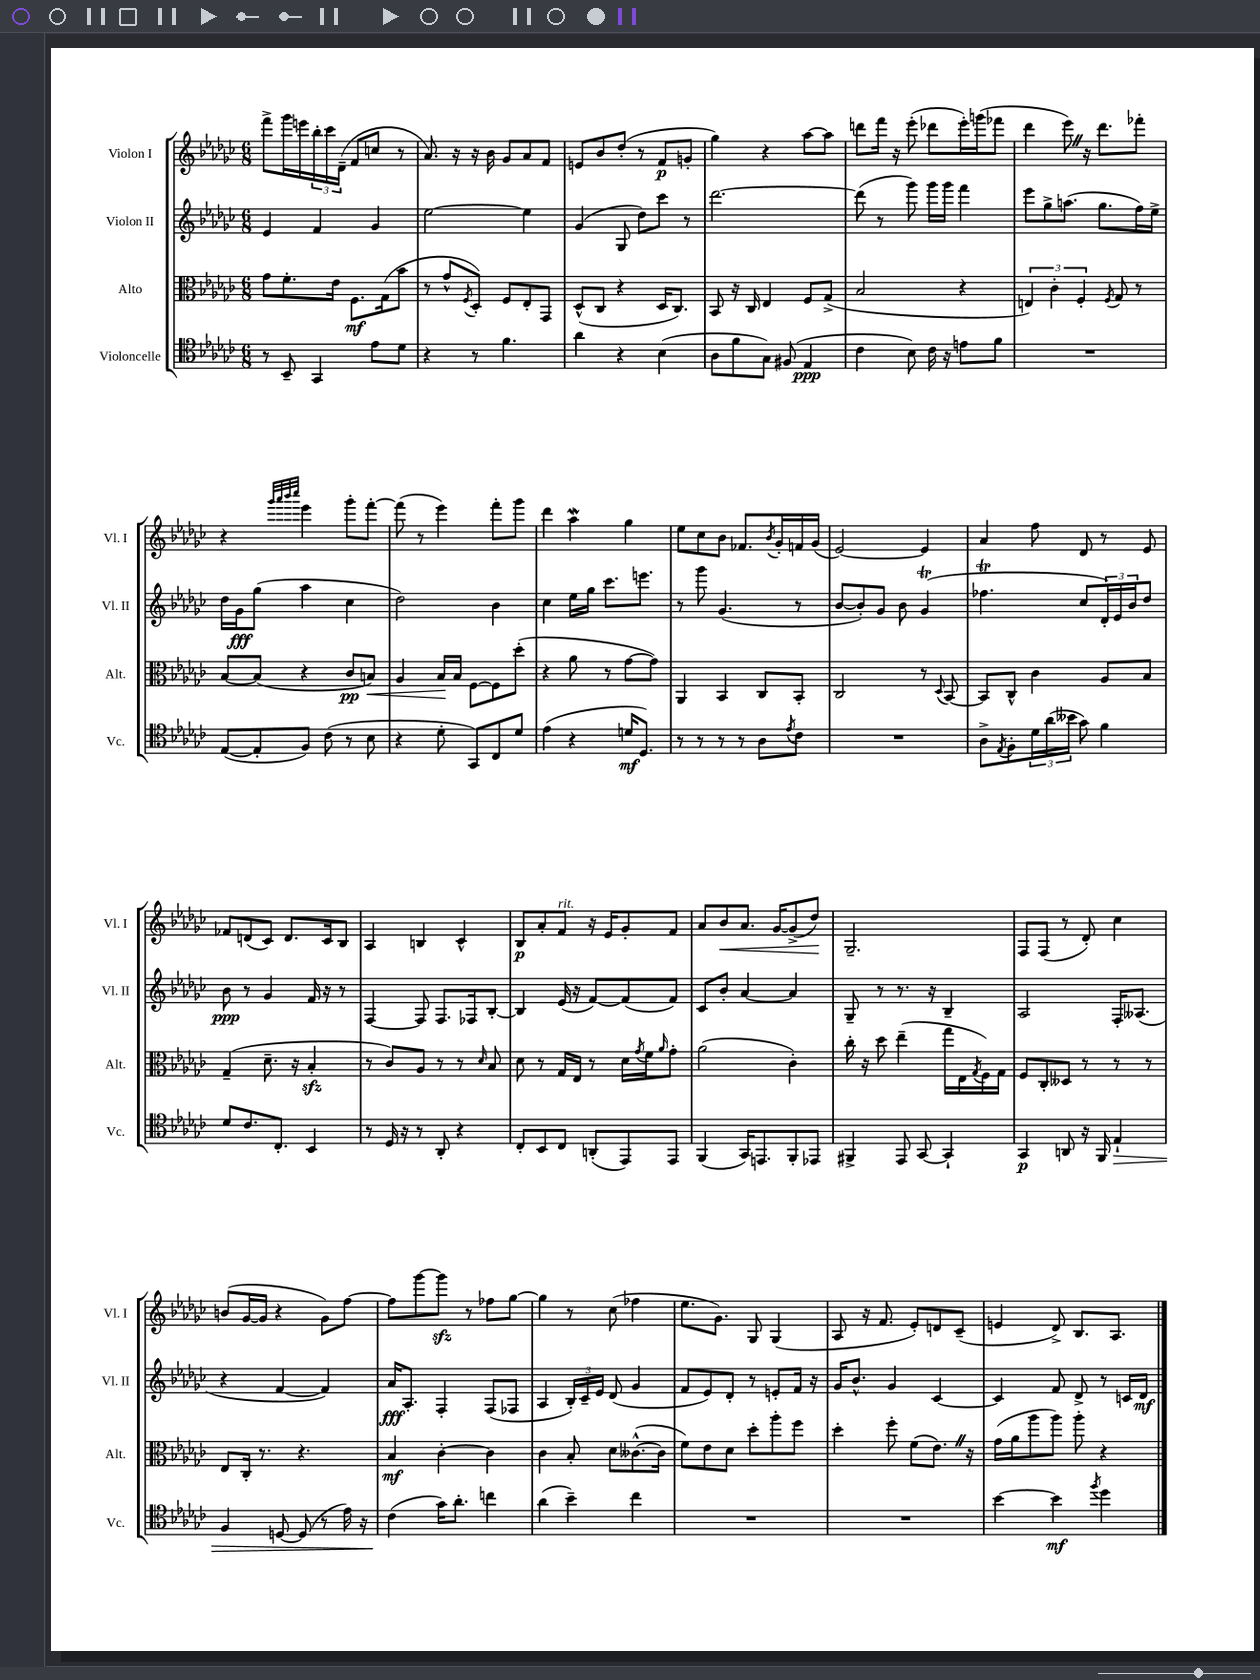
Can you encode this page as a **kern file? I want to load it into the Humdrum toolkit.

**kern	**kern	**kern	**kern
*staff4	*staff3	*staff2	*staff1
*clefC4	*clefC3	*clefG2	*clefG2
*k[b-e-a-d-g-c-]	*k[b-e-a-d-g-c-]	*k[b-e-a-d-g-c-]	*k[b-e-a-d-g-c-]
*M6/8	*M6/8	*M6/8	*M6/8
8r	8g-	4e-	8fff^
8BB-~	8.f'	.	16ggg-
.	.	.	16eee
4GG-	.	4f	24bb-'
.	.	.	24ccc-
.	16e-	.	.
.	.	.	(24d-~
.	8.F	.	8f
8e-	.	4g-	8cc
.	(16G-	.	.
8d-	8b-	.	8r
=	=	=	=
4r	8r	[2ee-	8.a-)
.	8g-^^	.	.
.	.	.	16r
.	8qF	.	.
8r	8D-')	.	16r
.	.	.	16b-
4.f	8F	.	8g-
.	8E-'	4ee-]	8a-
.	8GG-	.	8f
=	=	=	=
4a-	(8D-^^	(4g-	8e
.	8C-	.	8b-
4r	4r	8G-	(8dd-'
.	.	8dd-)	8r
(4B-	16D-	8ccc-	8f
.	8.C-)	.	.
.	.	8r	8g'
=	=	=	=
8A-	8BB-	[2.ddd-	4gg-)
8f	16r	.	.
.	16C-	.	.
8G-)	4E-	.	4r
(8F#	.	.	.
4E-	8F	.	[8aa-
.	(8G-^	.	8aa-]
=	=	=	=
4c-	2B-	(8ddd-]	8ddd
.	.	8r	16fff
.	.	.	16r
8B-)	.	8ggg-)	(8eee-'
16c-	.	16ggg-	8ddd-
16r	.	16ggg-	.
8e	4r	4fff	16eee-')
.	.	.	(16ggg
8f	.	.	8fff-
=	=	=	=
2.r	6E)	8eee-	4ddd-
.	.	8gg-^	.
.	6c-'	.	.
.	.	(8.aa	8eee-)
.	6F'	.	.
.	.	.	16r
.	.	8.gg-	8.ddd-
.	8qF	.	.
.	8G-	.	.
.	8r	16ff)	8fff-'
.	.	16ee-^	.
=	=	=	=
([8E-	[8B-	16dd-	4r
.	.	16g-	.
8E-']	(8B-]	(8gg-	.
.	.	.	32qqggg-
.	.	.	32qqaaa-
.	.	.	32qqbbb-
.	.	.	32qqcccc-
8F)	4r	4aa-	4eee-
(8c-	.	.	.
8r	8c-	4cc-	8ggg-'
8B-	8B)	.	[8fff'
=	=	=	=
4r	4A-	2dd-)	(8fff]
.	.	.	8r
8d-'	16B-	.	4eee-)
.	16B-	.	.
8GG-)	[8F	.	.
8C-	8F]	4b-	8fff'
8d-	(8dd-'	.	8ggg-
=	=	=	=
(4e-	4r	4cc-	4ddd-
4r	8a-	16ee-	4aa-
.	.	16gg-	.
.	8r	8.ccc-	.
16d	[8g-	.	4gg-
8.D-)	.	8.eee	.
.	8g-])	.	.
=	=	=	=
8r	4AA-	8r	8ee-
8r	.	8ggg-	8cc-
8r	4BB-	(4.g-	8b-
8r	.	.	8.f-
8A-	8C-	.	.
.	.	.	8qb-
.	.	.	16g-'
8qe-	.	.	.
8c-	8BB-'	8r	16f
.	.	.	(16g-
=	=	=	=
2.r	2C-	[8b-	[2e-)
.	.	8b-'])	.
.	.	8g-	.
.	.	8b-	.
.	8r	(4g-	4e-]
.	8qqD-	.	.
.	[8BB-	.	.
=	=	=	=
8A-^	8BB-]	4.ff-	4a-
8qE-	.	.	.
8F'	8C-^^	.	.
24d-	4c-	.	8ff
(24a-	.	.	.
24b--	.	.	.
8g-)	.	8cc-	8d-
4f	8A-	24d-')	8r
.	.	24e-	.
.	.	24b-	.
.	8B-	8dd-	8e-
=	=	=	=
8d-	(4G-~	8b-	8f-
8.c-	.	8r	(8d
.	8.d-~	4g-	8c-)
8.C-'	.	.	.
.	.	.	8.d
.	16r	.	.
4BB-	4B-'	16f	.
.	.	16r	16c-
.	.	8r	8B-
=	=	=	=
8r	8r	[4F	4A-
16D-	8c-)	.	.
16r	.	.	.
8r	8A-	8F]	4B
8AA-'	8r	8.F	.
4r	8r	.	4c-^^
.	.	16F-	.
.	16qqd-	.	.
.	8B-	[8B-'	.
=	=	=	=
8C-'	8d-	4B-]	8B-
8BB-	8r	.	8a-'
8C-	16G-	(16e-	8f
.	16E-	16r	.
(8AA'	8r	[8f)	16r
.	.	.	16e-
8EE-)	16d-	(8f]	8g-'
.	8qg-	.	.
.	16f	.	.
.	16qqa-	.	.
8EE-	8g-'	8f)	8f
=	=	=	=
(4FF	(2a-	8c-	8a-
.	.	8b-'	8b-
16GG-)	.	[4a-	8.a-
8.EE	.	.	.
.	.	.	[16g-
8FF'	4c-')	4a-]	(8g-^]
8EE-	.	.	8dd-)
=	=	=	=
4FF#^	16cc-'	8G-~	2.G-~
.	16r	.	.
.	8dd-	8r	.
8EE-	(4ee-~	8.r	.
[8GG-	.	.	.
.	.	16r	.
4GG-`]	16gg-	4B-~	.
.	16E-	.	.
.	8qG-	.	.
.	16F)	.	.
.	16G-	.	.
=	=	=	=
4GG-	8F	2A-	8F
.	8C-'	.	(8F
8AA	8D--	.	8r
16r	8r	.	8d-')
16FF	.	.	.
4E-`	8r	16F'	4cc-
.	.	(8.A--	.
.	8r	.	.
=	=	=	=
4F	8E-	4r	(8b
.	16C-'	.	[16g-
.	8.r	.	16g-]
[8D	.	[4f	4r
(8D]	4.r	.	.
8r	.	4f])	8g-)
16e-)	.	.	[8ff
16r	.	.	.
=	=	=	=
(4c-	4B-	16a-	8ff]
.	.	8.A-'	.
.	.	.	[8ggg-
16g-)	[4c-'	4F'	8ggg-]
8.a-'	.	.	.
.	.	.	8r
4cc	4c-]	(8F	8ff-
.	.	8F-	[8gg-
=	=	=	=
(4a-	4c-	4A-	4gg-]
4b-~)	8B-'	24B-')	8r
.	.	24c-~	.
.	.	24e-	.
.	8d-	(8d-	(8cc-
4cc-	([8.c--^^	4g-	4ff-
.	16c--]	.	.
=	=	=	=
2.r	8f)	8f	8.ee-
.	8e-	8e-)	.
.	.	.	8.g-)
.	8d-	8d-'	.
.	8dd-'	8r	8G-
.	8aa-'	8e'	(4G-
.	8ff	16f	.
.	.	16r	.
=	=	=	=
2.r	4dd-'	16g-	8A-
.	.	8.b-^^	.
.	.	.	16r
.	.	.	8.f
.	8ff'	4g-	.
.	(8f	.	8e-')
.	8.e-)	[4c-	8d
.	.	.	(8c-~
.	16r	.	.
=	=	=	=
[4b-	(16g-	4c-]	4e
.	16a-	.	.
.	8aa-	.	.
4b-]	8aa-)	8f	8d-^)
.	8aa-'	8d-^	8.B-
8qff	.	.	.
4dd-	4r	8r	.
.	.	.	8.A-
.	.	16c	.
.	.	16d-	.
==	==	==	==
*-	*-	*-	*-
